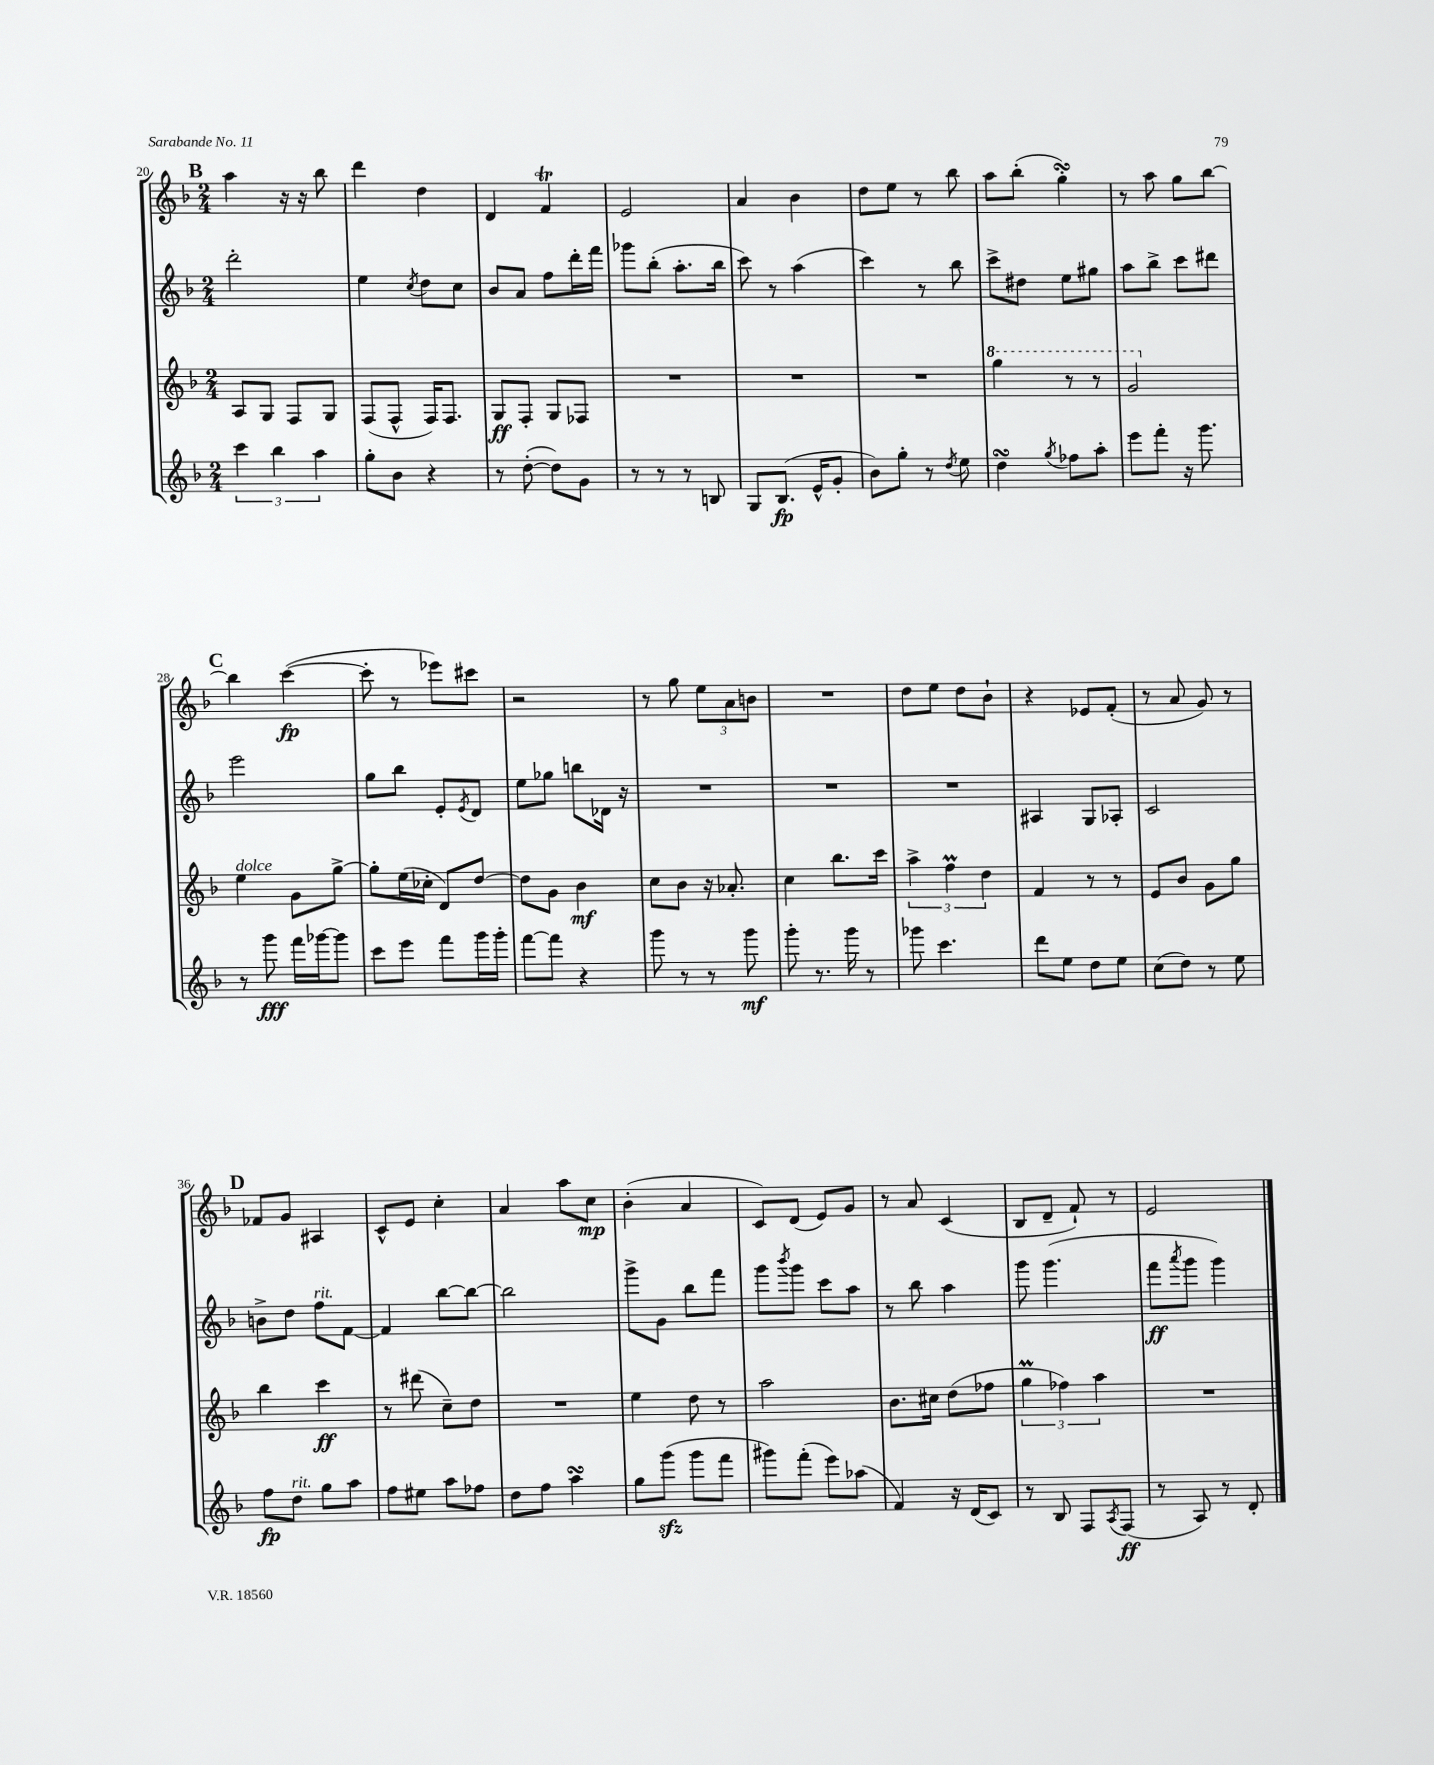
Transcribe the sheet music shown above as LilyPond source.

<<
\new StaffGroup <<
\new Staff = "s0" {
    \clef treble \key f \major \numericTimeSignature \time 2/4
    \mark \markup { \bold "B" } a''4 r16 r16 bes''8 |
    d'''4 d''4 |
    d'4 f'4\trill |
    e'2 |
    a'4 bes'4 |
    d''8 e''8 r8 bes''8 |
    a''8 bes''8-.( g''4-.\turn) |
    r8 a''8 g''8 bes''8~ |
    \mark \markup { \bold "C" } bes''4 c'''4~\fp( |
    c'''8-. r8 ees'''8) cis'''8 |
    r2 |
    r8 g''8 \tuplet 3/2 { e''8 a'8 b'8 } |
    R2 |
    d''8 e''8 d''8 bes'8-! |
    r4 ees'8 f'8-.( |
    r8 a'8 g'8) r8 |
    \mark \markup { \bold "D" } fes'8 g'8 ais4 |
    c'8-^ e'8 c''4-. |
    a'4 a''8 c''8\mp |
    bes'4-.( a'4 |
    c'8) d'8( e'8) g'8 |
    r8 a'8 c'4( |
    bes8 d'8-- f'8-!) r8 |
    e'2 \bar "|." |
}
\new Staff = "s1" {
    \clef treble \key f \major \numericTimeSignature \time 2/4
    \mark \markup { \bold "B" } d'''2-. |
    e''4 \acciaccatura { c''8 } d''8 c''8 |
    bes'8 a'8 f''8 d'''16-. f'''16 |
    ges'''8 bes''8-.( a''8.-. bes''16 |
    c'''8) r8 a''4( |
    c'''4) r8 bes''8 |
    c'''8-> dis''8 e''8 gis''8 |
    a''8 bes''8-> c'''8 dis'''8 |
    \mark \markup { \bold "C" } e'''2 |
    g''8 bes''8 e'8-. \acciaccatura { e'8 } d'8 |
    e''8 ges''8 b''8 des'16 r16 |
    R2 |
    R2 |
    R2 |
    ais4 g8 aes8-. |
    c'2 |
    \mark \markup { \bold "D" } b'8-> d''8 f''8^\markup { \italic "rit." } f'8~ |
    f'4 bes''8~ bes''8~ |
    bes''2 |
    g'''8-> g'8 bes''8 f'''8 |
    g'''8 \acciaccatura { bes'''8 } g'''8 c'''8 a''8 |
    r8 bes''8 a''4 |
    g'''8 g'''4.( |
    f'''8\ff \acciaccatura { a'''8 } g'''8 g'''4) \bar "|." |
}
\new Staff = "s2" {
    \clef treble \key f \major \numericTimeSignature \time 2/4
    \mark \markup { \bold "B" } a8 g8 f8 g8 |
    f8( f8-^ f16) f8. |
    g8\ff f8-. g8 fes8 |
    R2 |
    R2 |
    R2 |
    \ottava #1 g'''4 r8 r8 |
    g''2 \ottava #0 |
    \mark \markup { \bold "C" } e''4^\markup { \italic "dolce" } g'8 g''8~-> |
    g''8-. e''16( ces''16-. d'8) d''8~ |
    d''8 g'8 bes'4\mf |
    c''8 bes'8 r16 aes'8.-. |
    c''4 bes''8. c'''16 |
    \tuplet 3/2 { a''4-> f''4\prall d''4 } |
    f'4 r8 r8 |
    e'8 bes'8 g'8 g''8 |
    \mark \markup { \bold "D" } bes''4 c'''4\ff |
    r8 dis'''8( c''8--) d''8 |
    R2 |
    e''4 d''8 r8 |
    a''2 |
    bes'8. cis''16 d''8( fes''8 |
    \tuplet 3/2 { g''4\prall fes''4) a''4 } |
    R2 \bar "|." |
}
\new Staff = "s3" {
    \clef treble \key f \major \numericTimeSignature \time 2/4
    \mark \markup { \bold "B" } \tuplet 3/2 { c'''4 bes''4 a''4 } |
    g''8-. bes'8 r4 |
    r8 d''8~-.( d''8) g'8 |
    r8 r8 r8 b8 |
    g8 bes8.\fp( e'16-^ g'8-. |
    bes'8) g''8-. r8 \acciaccatura { d''8 } e''8 |
    d''4\turn \acciaccatura { g''8 } fes''8 a''8-. |
    e'''8 f'''8-. r16 g'''8. |
    \mark \markup { \bold "C" } r8 g'''8\fff f'''16 ges'''16~ ges'''8 |
    c'''8 e'''8 f'''8 g'''16 g'''16-. |
    f'''8~ f'''8 r4 |
    g'''8 r8 r8 g'''8\mf |
    g'''8-. r8. g'''16 r8 |
    ges'''8 c'''4. |
    d'''8 e''8 d''8 e''8 |
    c''8( d''8) r8 e''8 |
    \mark \markup { \bold "D" } f''8\fp d''8^\markup { \italic "rit." } g''8 a''8 |
    f''8 eis''8 a''8 fes''8 |
    d''8 f''8 a''4\turn |
    g''8 g'''8\sfz( g'''8 f'''8 |
    gis'''8) f'''8-.( e'''8) aes''8( |
    f'4) r16 d'16( c'8) |
    r8 bes8 f8 \acciaccatura { a8 } f8\ff( |
    r8 a8) r8 d'8-. \bar "|." |
}
>>
>>
\layout { \context { \Score currentBarNumber = #20 } }
